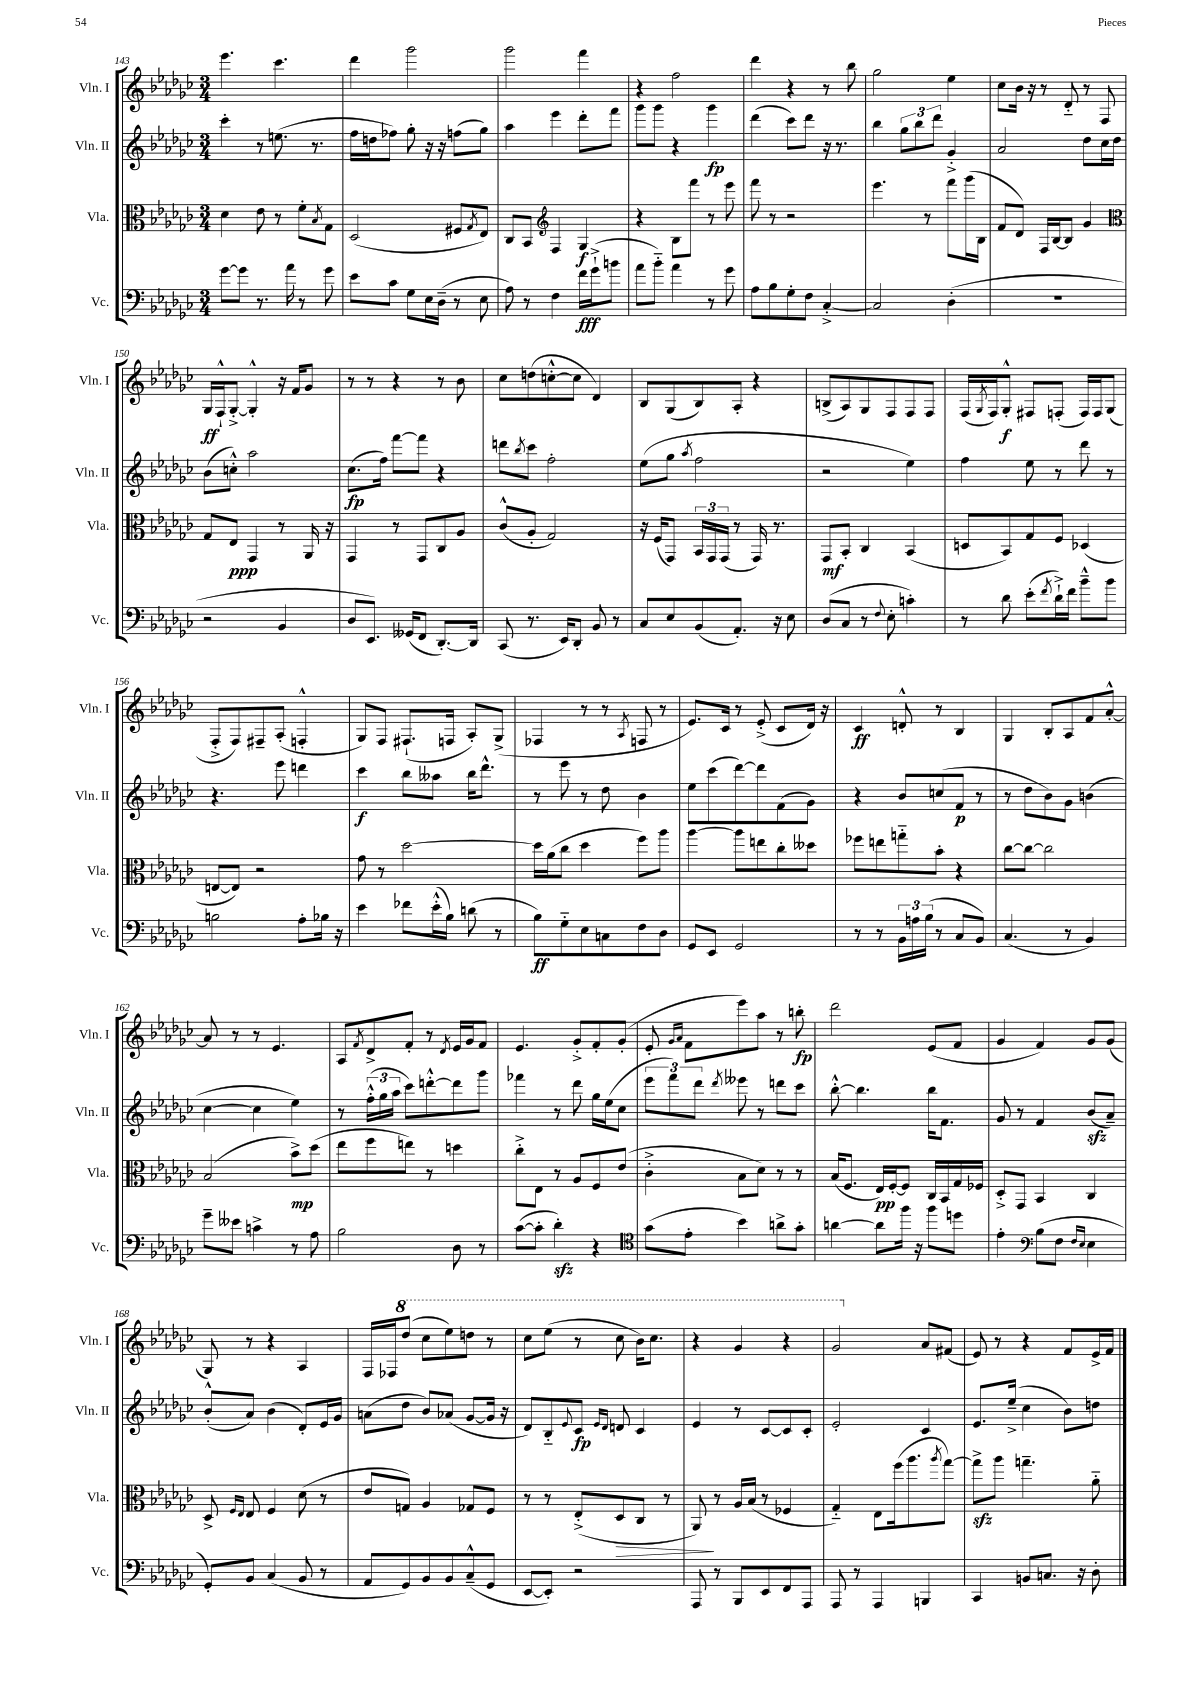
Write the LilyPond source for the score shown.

<<
\new StaffGroup <<
\new Staff = "s0" \with { instrumentName = "Vln. I" shortInstrumentName = "Vln. I" } {
    \clef treble \key ges \major \numericTimeSignature \time 3/4
    ees'''4. ces'''4. |
    des'''4 ges'''2 |
    ges'''2 f'''4 |
    r4 f''2 |
    des'''4 r4 r8 bes''8 |
    ges''2 ees''4 |
    ces''8 bes'16 r16 r8 des'8-_ r8 f8 |
    ges16\ff f16-!-^ ges8~-.-> ges4-.-^ r16 f'16 ges'8 |
    r8 r8 r4 r8 bes'8 |
    ces''8 d''8( c''8~-.-^ c''8 des'4) |
    bes8 ges8( bes8) aes8-. r4 |
    b8->( aes8) ges8 f8 f8 f8 |
    f16( \acciaccatura { ges8 } f16) ges8-.-^\f fis8 f8-.( f16) f16 ges8( |
    f8-.-> f8) fis8-- aes8-.( f4-.-^ |
    ges8) f8 fis8.-!( f16 aes8-.) ges8->( |
    fes4 r8 r8 \acciaccatura { aes8 } f8 r8 |
    ees'8.) ces'16 r8 ees'8-.->( ces'8 des'16) r16 |
    ces'4\ff d'8-.-^ r8 bes4 |
    ges4 bes8-. aes8 f'8 aes'8~-.-^ |
    aes'8 r8 r8 ees'4. |
    aes8 \acciaccatura { f'8 } des'8-> f'8-. r8 \acciaccatura { des'8 } ees'16 ges'16 f'8 |
    ees'4. ges'8-.-> f'8-. ges'8-.( |
    ees'8-. \grace { ges'16 aes'16 } f'8 ees'''8) aes''8 r8 b''8-.\fp |
    des'''2 ees'8( f'8 |
    ges'4 f'4) ges'8 ges'8( |
    ges8) r8 r4 aes4 |
    f16 fes16 \ottava #1 des'''8( ces'''8 ees'''8) d'''8 r8 |
    ces'''8 ees'''8( r8 ces'''8 bes''16) ces'''8. |
    r4 ges''4 r4 |
    ges''2 \ottava #0 aes'8 fis'8( |
    ees'8) r8 r4 f'8 ees'16-> f'16 \bar "|." |
}
\new Staff = "s1" \with { instrumentName = "Vln. II" shortInstrumentName = "Vln. II" } {
    \clef treble \key ges \major \numericTimeSignature \time 3/4
    ces'''4-. r8 e''8.( r8. |
    f''16 d''16 fes''8) ges''8-. r16 r16 f''8( ges''8) |
    aes''4 ees'''4 des'''8-. f'''8 |
    ges'''8 ges'''8 r4 ges'''4\fp |
    des'''4( ces'''8) des'''8 r16 r8. |
    bes''4 \tuplet 3/2 { ges''8 bes''8 des'''8 } ges'4-.-> |
    aes'2 des''8 ces''16 des''16 |
    bes'8( c''8-.-^) aes''2 |
    ces''8.\fp( f''16) f'''8~ f'''8 r4 |
    d'''8 \acciaccatura { bes''8 } ces'''8 f''2-. |
    ees''8( ges''8 \acciaccatura { aes''8 } f''2 |
    r2 ees''4) |
    f''4 ees''8 r8 des'''8 r8 |
    r4. ees'''8 d'''4 |
    ces'''4\f bes''8 aeses''8 bes''16 des'''8.-^ |
    r8 ees'''8 r8 des''8 bes'4 |
    ees''8 ces'''8( des'''8~) des'''8 f'8( ges'8) |
    r4 bes'8 c''8( f'8\p r8 |
    r8 des''8 bes'8) ges'8 b'4( |
    ces''4~ ces''4 ees''4) |
    r8 \tuplet 3/2 { f''16-.-^( ges''16 aes''16 } ces'''8) d'''8~-.-^ d'''8 ges'''8 |
    fes'''4 r8 des'''8 ges''16 ees''16( ces''8 |
    \tuplet 3/2 { ees'''8 f'''8) des'''8 } \acciaccatura { des'''8 } eeses'''8 r8 d'''8 ces'''8 |
    bes''8~-.-^ bes''4. bes''16 f'8. |
    ges'8 r8 f'4 bes'8\sfz( aes'8--) |
    bes'8-.-^( aes'8) bes'4( des'8-.) ees'16 ges'16 |
    a'8( des''8 bes'8) aes'8( ges'8~ ges'16 r16 |
    des'8) bes8-_ \appoggiatura { ees'8 } ces'8\fp \grace { ees'16 des'16 } d'8 ces'4 |
    ees'4 r8 ces'8~ ces'8 ces'8-. |
    ees'2-. ces'4 |
    ees'8. ees''16--->( ces''4 bes'8) d''8 \bar "|." |
}
\new Staff = "s2" \with { instrumentName = "Vla." shortInstrumentName = "Vla." } {
    \clef alto \key ges \major \numericTimeSignature \time 3/4
    des'4 ees'8 r8 f'8-. \acciaccatura { bes8 } ges8 |
    des2( fis8 \acciaccatura { ges8 } ees8) |
    ces8 bes,8 \clef treble f4 ges4\f |
    r4 bes8 f'''8 r8 ees'''8 |
    f'''8 r8 r2 |
    ees'''4. r8 f'''8 ges'''16( bes16 |
    f'8 des'8) f16 bes16~ bes8 ges'4 |
    \clef alto ges8 ees8\ppp ges,4 r8 aes,16 r16 |
    ges,4 r8 ges,8 ces8 aes8 |
    ces'8-^( aes8-. ges2) |
    r16 f16( ges,8) \tuplet 3/2 { bes,16 ges,16 ges,16( } r8 ges,16) r8. |
    ges,8\mf bes,8-. ces4 bes,4( |
    d8 bes,8) ges8 f8 des4( |
    e8~ e8) r2 |
    ges'8 r8 des''2~ |
    des''16 aes'16( ces''8 des''4 f''8) aes''8 |
    aes''4~ aes''8 e''8 ces''8-. deses''8 |
    fes''8 e''8 g''8-_ bes'8-. r4 |
    ces''8~ ces''8~ ces''2 |
    bes2( bes'8->\mp) des''8( |
    ees''8 f''8 e''8) r8 d''4 |
    ces''8-.-> ees8 r8 aes8 f8 ees'8( |
    ces'4-.-> bes8 des'8) r8 r8 |
    bes16( f8. ees16\pp) f16~-. f8 ces16 bes,16 ges16 fes16 |
    des8-.-> ges,8 bes,4 ces4 |
    des8-> \grace { f16 ees16 } ees8 f4 des'8( r8 |
    ees'8 g8) aes4 ges8 f8 |
    r8 r8 ees8-.->( des8\> ces8 r8 |
    aes,8\!) r8 aes16 bes16( r8 fes4 |
    ges4-_) ees8 f''16( aes''8. \acciaccatura { aes''8 } ges''8~) |
    ges''8->\sfz aes''8 g''4.-- aes'8-_ \bar "|." |
}
\new Staff = "s3" \with { instrumentName = "Vc." shortInstrumentName = "Vc." } {
    \clef bass \key ges \major \numericTimeSignature \time 3/4
    ges'8~ ges'8 r8. aes'16 r8 ges'8 |
    ees'8 ces'8 ges8 ees16 des16--( r8 ees8 |
    aes8) r8 f4 f'16\fff ges'16-!->( b'8 |
    aes'8 bes'8-_) aes'4 r8 ges'8 |
    aes8 bes8 ges8-. f8 ces4~-.-> |
    ces2 des4-.( |
    R2. |
    r2 bes,4 |
    des8 ees,8.) geses,16( f,8 des,8.~-.) des,16 |
    ces,8( r8. ees,16) des,8-. bes,8 r8 |
    ces8 ees8 bes,8( aes,8.-.) r16 ees8 |
    des8( ces8 r8 \appoggiatura { f8 } ees8-. c'4-.) |
    r8 des'8 ees'8-.( \acciaccatura { f'8 } des'16-!->) f'16 bes'8---^ bes'8 |
    b2 aes8-. bes16 r16 |
    ees'4 fes'8 ees'16-.-^( bes16) d'8( r8 |
    bes8\ff) ges8-_ ees8 c8 f8 des8 |
    ges,8 ees,8 ges,2 |
    r8 r8 \tuplet 3/2 { bes,16 a16 bes16( } r8 ces8 bes,8) |
    ces4.( r8 bes,4) |
    ges'8-- eeses'8 c'4-> r8 aes8 |
    bes2 des8 r8 |
    ces'8~( ces'8-. des'4-.\sfz) r4 |
    \clef tenor ges'8( ees'8-. bes'4) a'8-> ges'8-. |
    a'4~ a'8 f''16 r16 f''8 d''8 |
    ees'4-. \clef bass bes8( f8 \grace { f16 ees16 } ees4 |
    ges,8-.) bes,8 ces4( bes,8 r8 |
    aes,8 ges,8) bes,8 bes,8 ces8---^( ges,8 |
    ees,8~ ees,8-.) r2 |
    aes,,8 r8 bes,,8 ees,8 f,8 aes,,8 |
    aes,,8 r8 aes,,4 b,,4 |
    ces,4 b,8 c8. r16 des8-. \bar "|." |
}
>>
>>
\layout { \context { \Score currentBarNumber = #143 } }
